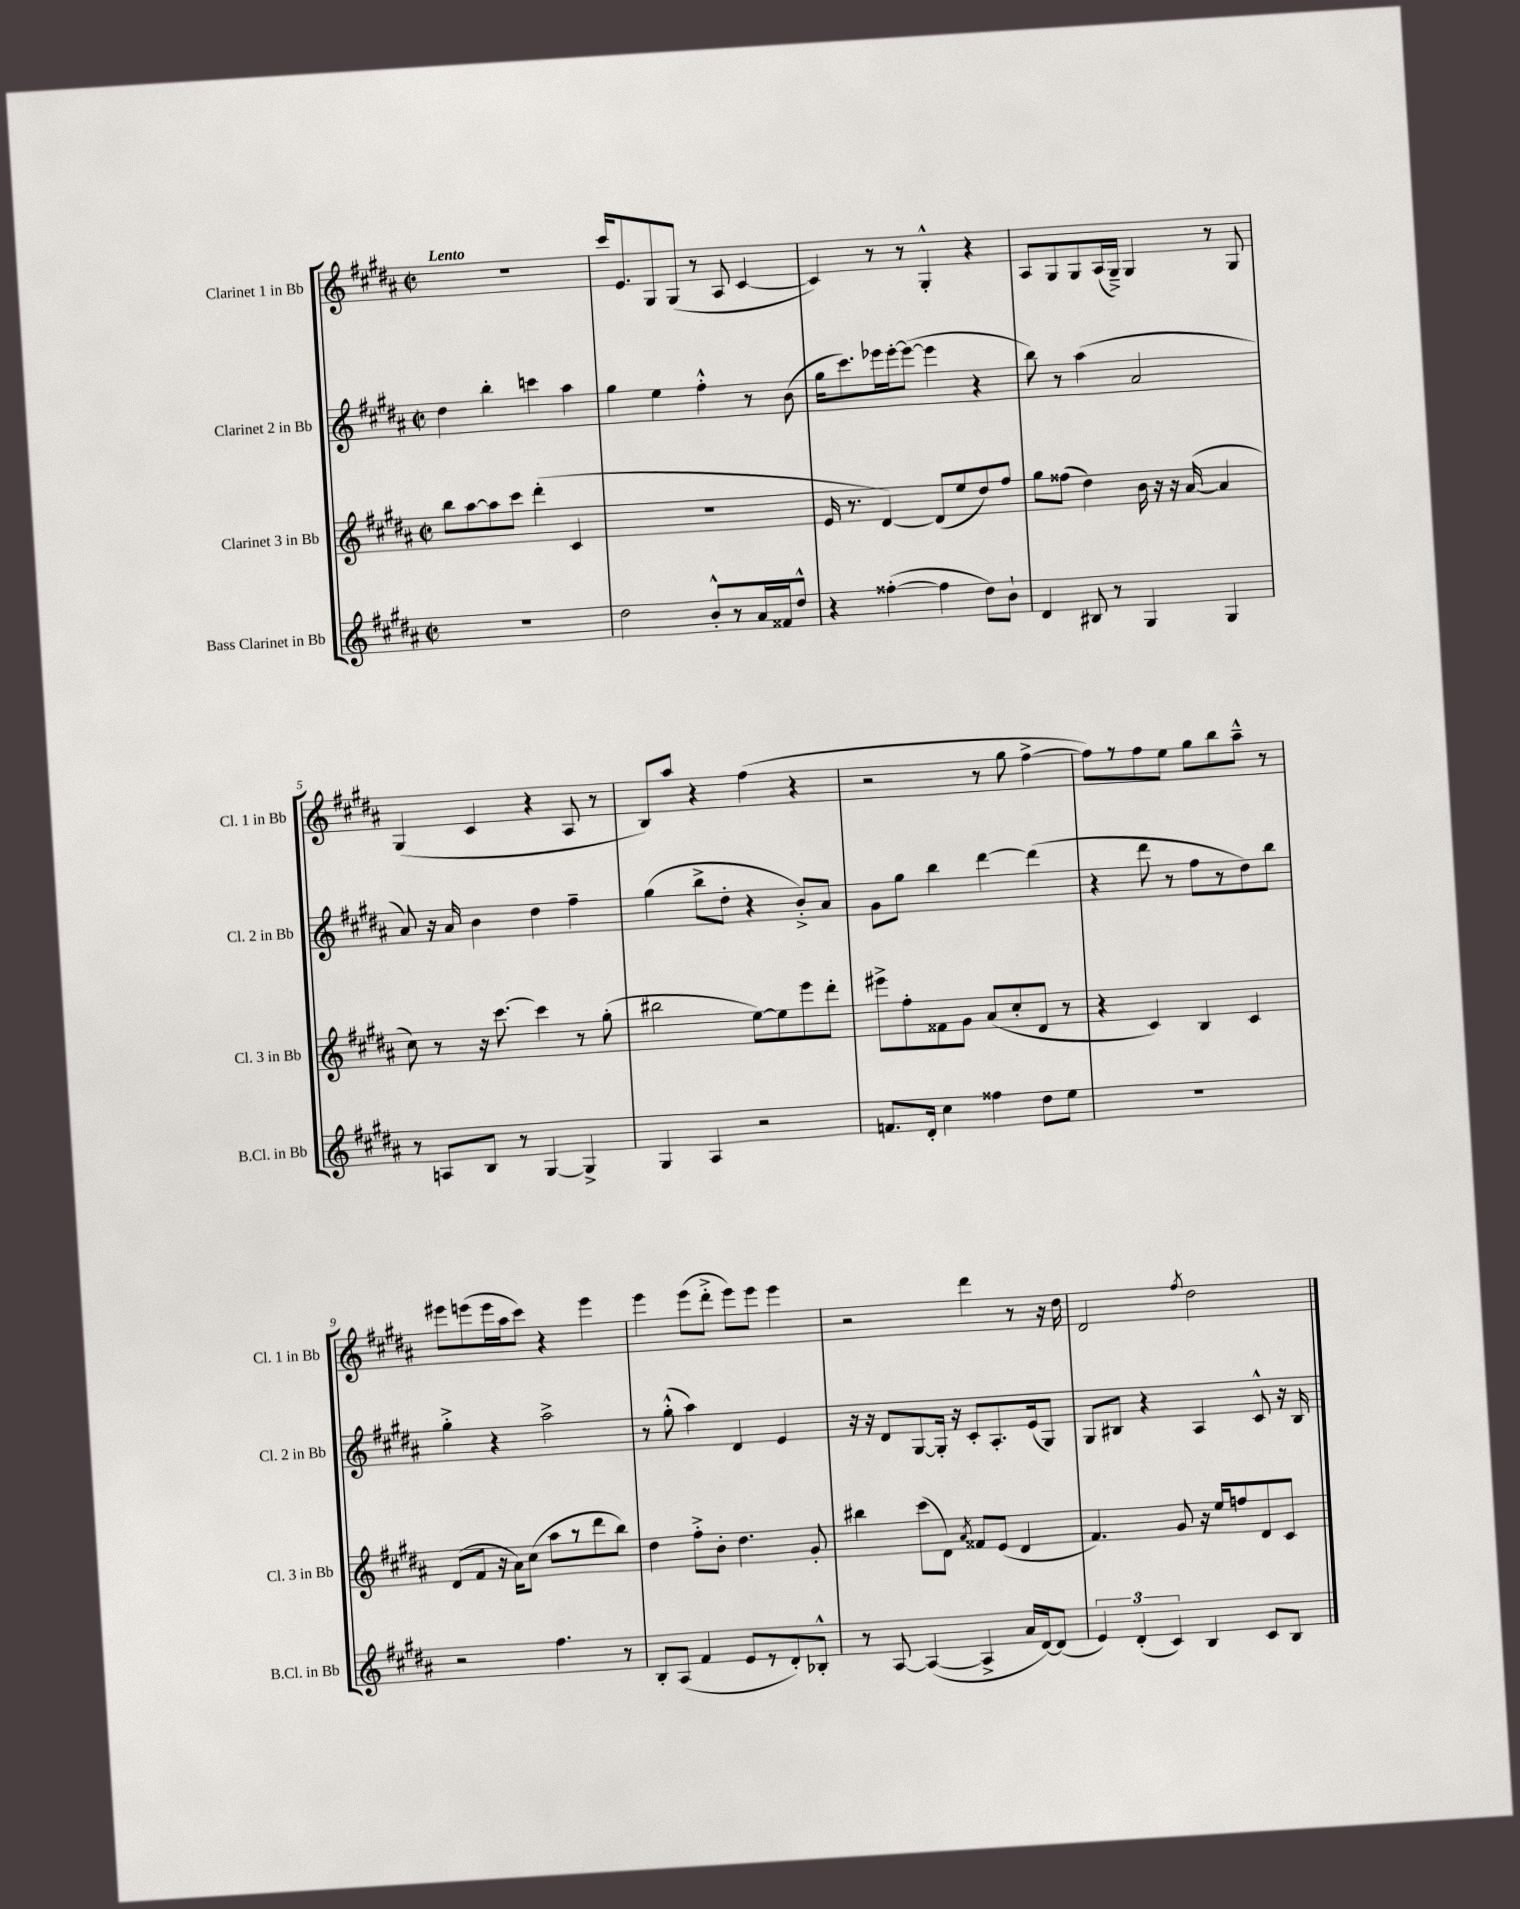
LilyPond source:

<<
\new StaffGroup <<
\new Staff = "s0" \with { instrumentName = "Clarinet 1 in Bb" shortInstrumentName = "Cl. 1 in Bb" } {
    \clef treble \key b \major \defaultTimeSignature \time 2/2 \tempo "Lento"
    \autoBeamOff r1 |
    cis'''16[ e'8. gis8 gis8]( r8 ais8 cis'4~ |
    cis'4) r8 r8 gis4-.-^ r4 |
    ais8[ gis8 gis8 ais16( gis16]--->) gis4 r8 gis8 |
    gis4( cis'4 r4 ais8 r8 |
    b8[) ais''8] r4 fis''4( r4 |
    r2 r8 gis''8 fis''4~-> |
    fis''8[) r8 fis''8 e''8] gis''8[ b''8 ais''8]---^ r8 |
    eis'''8[ e'''8( e'''16 ais''16 cis'''8]) r4 e'''4 |
    e'''4 e'''8[( dis'''8]-.-> e'''8[) e'''8] e'''4 |
    r2 dis'''4 r8 r16 dis''16 |
    dis'2 \acciaccatura { fis''8 } dis''2 \bar "|." |
}
\new Staff = "s1" \with { instrumentName = "Clarinet 2 in Bb" shortInstrumentName = "Cl. 2 in Bb" } {
    \clef treble \key b \major \defaultTimeSignature \time 2/2
    \autoBeamOff dis''4 b''4-. c'''4 ais''4 |
    gis''4 e''4 fis''4-.-^ r8 b'8( |
    gis''16[ cis'''8.) ees'''16 ees'''16~-. ees'''8]~( ees'''4 r4 |
    b''8) r8 ais''4( ais'2 |
    ais'8) r16 ais'16 b'4 dis''4 fis''4-- |
    gis''4( b''8[-> dis''8]-. r4 b'8[-.->) ais'8] |
    gis'8[ gis''8] b''4 dis'''4~ dis'''4( |
    r4 dis'''8 r8 fis''8[ r8 dis''8) b''8] |
    gis''4-.-> r4 ais''2-> |
    r8 gis''8-.-^( ais''4) dis'4 e'4 |
    r16 r16 dis'8[ gis8~ gis16]-. r16 cis'8[-. ais8.-. e'16( gis8]) |
    gis8[ bis8] r4 ais4 cis'8-^ r16 bis16 \bar "|." |
}
\new Staff = "s2" \with { instrumentName = "Clarinet 3 in Bb" shortInstrumentName = "Cl. 3 in Bb" } {
    \clef treble \key b \major \defaultTimeSignature \time 2/2
    \autoBeamOff b''8[ ais''8~ ais''8 cis'''8] dis'''4-.( cis'4 |
    R1 |
    e'16 r8. dis'4~) dis'8[( e''8 dis''8) fis''8] |
    gis''8[ fisis''8]( dis''4) b'16 r16 r16 ais'16~( ais'4 |
    cis''8) r8 r16 cis'''8.~ cis'''4 r8 gis''8-.( |
    bis''2 e''8[~) e''8 e'''8 dis'''8]-. |
    eis'''8[-> fis''8-. fisis'8 gis'8] ais'8[( cis''8-. dis'8] r8 |
    r4 cis'4) b4 cis'4 |
    dis'8[( fis'8] r16 ais'16[) cis''8]( ais''8[ r8 dis'''8 b''8]) |
    dis''4 fis''8[-.-> b'8]-. dis''4. gis'8-. |
    bis''4 cis'''8[( dis'8]) \acciaccatura { ais'8 } fisis'8[ e'8]( dis'4 |
    fis'4.) gis'8 r16 e''16[ f''8 dis'8 cis'8] \bar "|." |
}
\new Staff = "s3" \with { instrumentName = "Bass Clarinet in Bb" shortInstrumentName = "B.Cl. in Bb" } {
    \clef treble \key b \major \defaultTimeSignature \time 2/2
    \autoBeamOff r1 |
    dis''2 b'8[-.-^ r8 ais'16 fisis'16 dis''8]-^ |
    r4 fisis''4~-.( fisis''4 dis''8[) b'8]-! |
    dis'4 bis8 r8 gis4 gis4 |
    r8 a8[ b8] r8 gis4~ gis4-> |
    gis4 ais4 r2 |
    f'8.[ dis'16]-. cis''4 fisis''4 dis''8[ e''8] |
    R1 |
    r2 fis''4. r8 |
    b8[-. ais8]( fis'4 e'8[ r8 dis'8-.) bes8]-.-^ |
    r8 ais8~ ais4~( ais4-> ais'16[ dis'16~) dis'8]( |
    \tuplet 3/2 { e'4) dis'4-.( cis'4) } b4 cis'8[ b8] \bar "|." |
}
>>
>>
